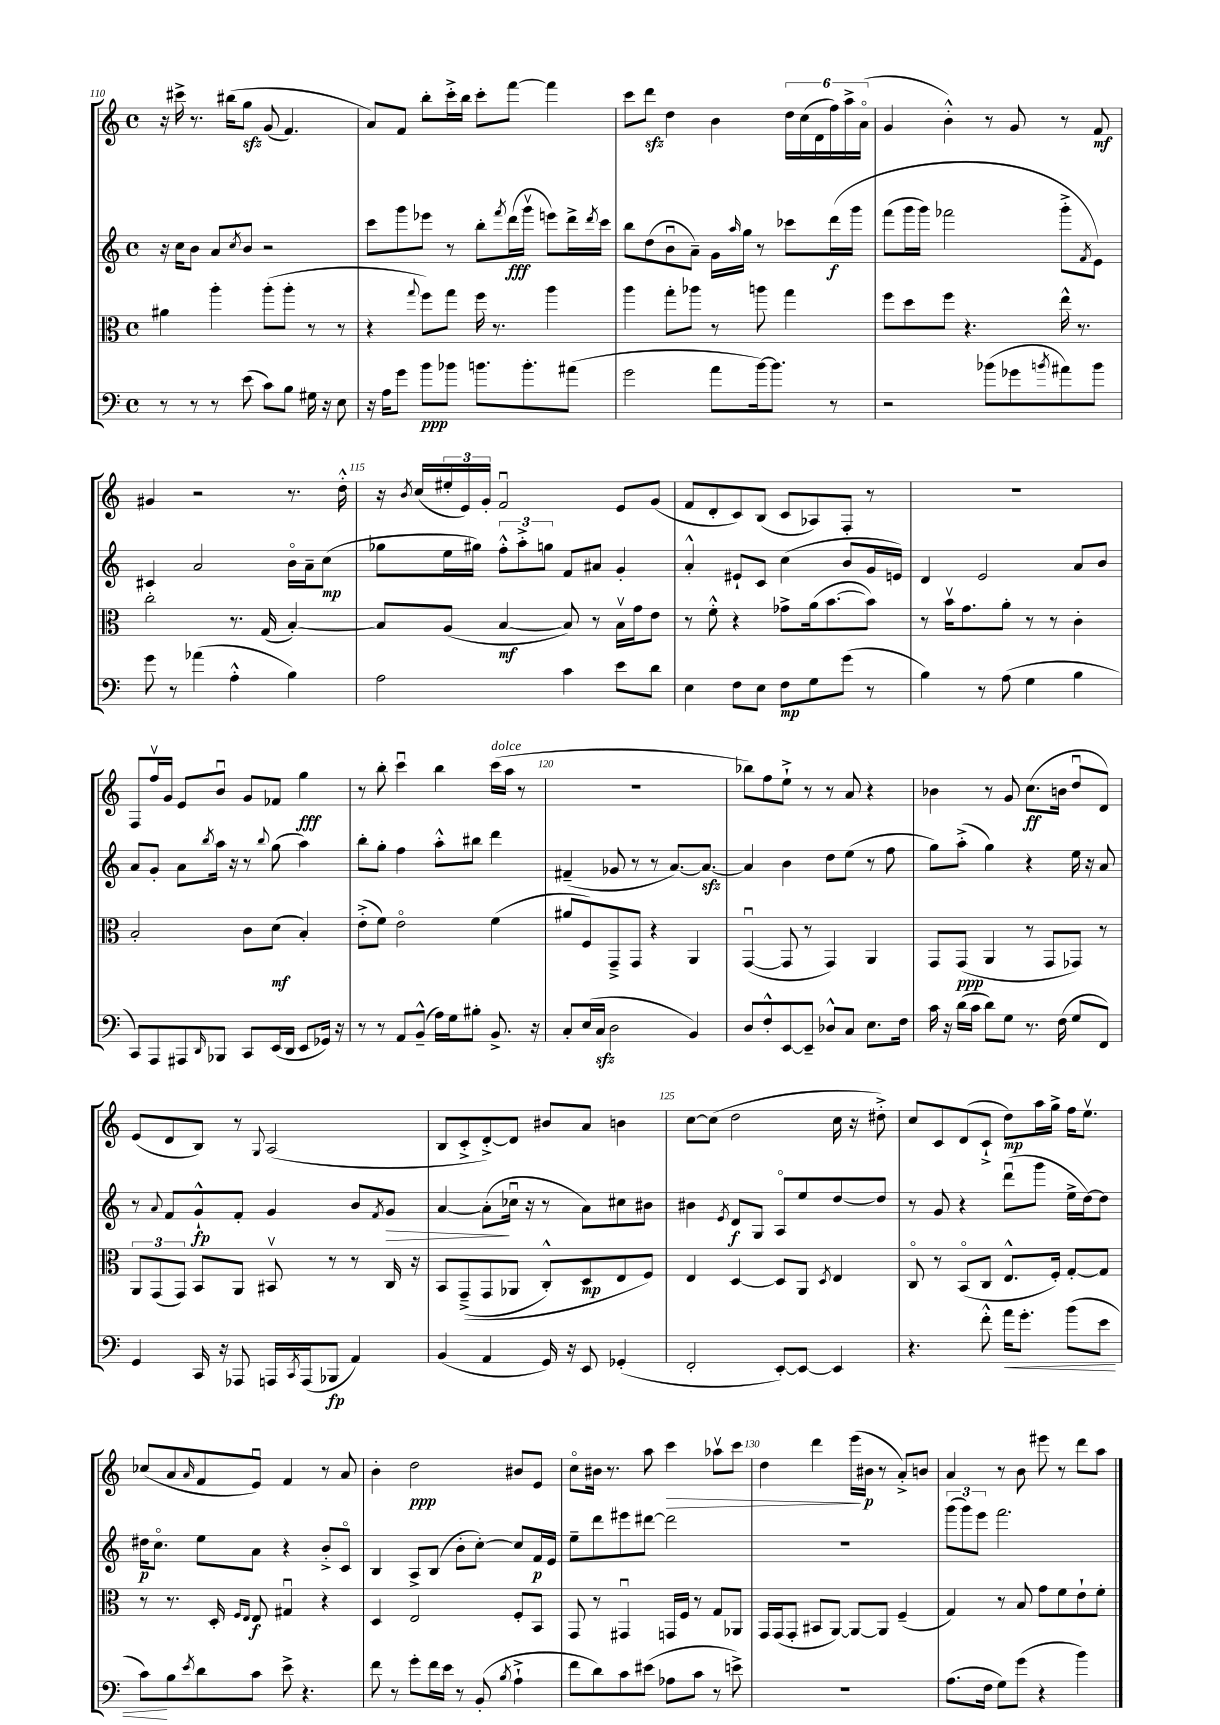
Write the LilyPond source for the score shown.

<<
\new StaffGroup <<
\new Staff = "s0" {
    \clef treble \key c \major \defaultTimeSignature \time 4/4
    r16 cis'''16-> r8. bis''16\( g''8\sfz g'8( f'4.) |
    a'8\) f'8 b''8-. c'''16-.-> b''16 c'''8-. f'''8~ f'''4 |
    c'''8 d'''8\sfz d''4 b'4 \tuplet 6/4 { d''16 c''16( d'16 f''16) a''16-> a'16\flageolet( } |
    g'4 b'4-.-^) r8 g'8 r8 f'8\mf |
    gis'4 r2 r8. d''16-.-^ |
    r16 \acciaccatura { b'8 } c''16( \tuplet 3/2 { eis''16-. e'16) g'16-. } f'2\downbow e'8 g'8( |
    f'8 d'8-. c'8) b8( c'8 aes8) f8-. r8 |
    R1 |
    f8 f''16\upbow g'16 e'8 b'8\downbow g'8 fes'8 g''4\fff |
    r8 b''8-. c'''4\downbow b''4 c'''16^\markup { \italic "dolce" }( a''16 r8 |
    R1 |
    bes''8) f''8 e''8-!-> r8 r8 a'8 r4 |
    bes'4 r8 g'8 c''8.\ff( b'16 d''8\downbow d'8) |
    e'8( d'8 b8) r8 \appoggiatura { g8 } a2( |
    b8 c'8-.-> d'8~-.->) d'8 bis'8 a'8 b'4 |
    c''8~ c''8( d''2 c''16 r16 dis''8-.->) |
    c''8 c'8 d'8( c'8-!-> d''8\mp) a''16 g''16-> f''16 e''8.\upbow |
    ces''8( a'8 \grace { a'16 } f'8 e'8\downbow) f'4 r8 a'8 |
    b'4-. d''2\ppp bis'8 e'8 |
    c''8\flageolet bis'16 r8. a''8 c'''4\> aes''8\upbow c'''8 |
    d''4 d'''4 e'''16\!( bis'16\p r8 a'8-.->) b'8 |
    a'4 r8 b'8 eis'''8 r8 d'''8 a''8 \bar "|." |
}
\new Staff = "s1" {
    \clef treble \key c \major \defaultTimeSignature \time 4/4
    r16 c''16 b'8 a'8 \acciaccatura { c''8 } b'8 r2 |
    c'''8 g'''8 ees'''8 r8 b''8-. \acciaccatura { f'''8 } d'''16\fff( g'''16\upbow e'''8) d'''16-> \acciaccatura { d'''8 } c'''16 |
    b''8 d''8( b'8\downbow a'8--) g'16 \grace { a''16 } g''16 r8 ces'''8 d'''16\f\( g'''16 |
    f'''8( g'''16 g'''16) fes'''2 g'''8-.-> \acciaccatura { f'8 } e'8\) |
    cis'4 a'2 b'16\flageolet a'16-- c''8\mp( |
    ges''8 e''16 gis''16) \tuplet 3/2 { f''8-.-^ a''8-.-> g''8 } f'8 ais'8 g'4-. |
    a'4-.-^ eis'8-! c'8 c''4( b'8 g'16 e'16) |
    d'4 e'2 a'8 b'8 |
    a'8 g'8-. a'8 \acciaccatura { b''8 } a''16 r16 r8 \appoggiatura { b''8 } g''8( a''4) |
    b''8-. g''8-. f''4 a''8-.-^ bis''8 d'''4 |
    fis'4--( ges'8 r8 r8 a'8.~) a'8.~\sfz |
    a'4 b'4 d''8 e''8( r8 f''8 |
    g''8) a''8-.->( g''4) r4 e''16 r16 a'8 |
    r8 \appoggiatura { a'8 } f'8 g'8-!-^\fp f'8-. g'4 b'8 \acciaccatura { f'8 } g'8\> |
    a'4~ a'8-.\!( ces''16\downbow r16 r8 a'8) cis''8 bis'8 |
    bis'4 \acciaccatura { e'8 } d'8\f g8 a8\flageolet e''8 d''8~ d''8 |
    r8 g'8 r4 d'''8\downbow( g'''8 e''16-> d''16~) d''8 |
    dis''16\p c''8.\flageolet e''8 a'8 r4 b'8-.-> c'8\flageolet |
    b4 a8-> b8( b'8-. c''8~-.) c''8 f'16\p e'16 |
    e''8-- d'''8 eis'''8 dis'''8~ dis'''2 |
    R1 |
    \tuplet 3/2 { g'''8( g'''8) e'''8 } f'''2. \bar "|." |
}
\new Staff = "s2" {
    \clef alto \key c \major \defaultTimeSignature \time 4/4
    ais'4 a''4-. a''8-.( a''8-. r8 r8 |
    r4 \appoggiatura { g''8 } f''8) g''8 f''16 r8. a''4 |
    a''4 g''8-. aes''8 r8 a''8 g''4 |
    f''8 d''8 f''8 r4. e''16-^ r8. |
    c''2-. r8. g16( b4~-.) |
    b8 a8( b4~\mf b8) r8 b16\upbow g'16 e'8 |
    r8 f'8-.-^ r4 ges'8-> a'16( b'8.~ b'8) |
    r8 b'16\upbow g'8. a'8-. r8 r8 c'4-. |
    b2-. c'8 d'8\mf( b4-.) |
    e'8-.->( f'8) e'2\flageolet f'4( |
    ais'8 f8) g,8---> g,8 r4 a,4 |
    g,4~\downbow( g,8 r8 g,4) a,4 |
    g,8 g,8\ppp( a,4 r8 g,8 ges,8) r8 |
    \tuplet 3/2 { a,8 g,8( g,8) } b,8 a,8 bis,8\upbow r8 r8 c16 r16 |
    b,8 g,8--->(\( g,8 aes,8 c8-.-^) d8\mp e8 f8\) |
    e4 d4~ d8 a,8 \acciaccatura { d8 } e4 |
    c8\flageolet r8 b,8\flageolet( c8 e8.-^ f16-.) g8~-. g8 |
    r8 r8. d16-. \grace { f16 e16 } e8\f gis4\downbow r4 |
    d4 e2 f8-. b,8 |
    g,8 r8 gis,4\downbow g,16 f16 r8 g8 aes,8 |
    g,16 g,16( g,8-. bis,8 a,8~) a,8~ a,8 f4--( |
    g4) r8 b8 g'8 f'8 e'8-! f'8-. \bar "|." |
}
\new Staff = "s3" {
    \clef bass \key c \major \defaultTimeSignature \time 4/4
    r8 r8 r8 e'8( c'8) b8 gis16 r16 e8 |
    r16 a16 g'8 b'8\ppp bes'8 b'8. b'8.-. ais'8( |
    g'2 a'8 b'16~) b'8. r8 |
    r2 bes'8( ges'8 \acciaccatura { b'8 } ais'8) b'8 |
    g'8 r8 aes'4( a4-.-^ b4) |
    a2 c'4 e'8 d'8 |
    e4 f8 e8 f8\mp g8 g'8( r8 |
    b4) r8 a8( g4 b4 |
    c,8) a,,8 ais,,8 \grace { d,16 } bes,,8 c,8 e,16( d,16 e,8 ges,16) r16 |
    r8 r8 a,8 b,8---^( a16) g16 bis8-. b,8.-> r16 |
    c8-. e16( c16\sfz d2 b,4) |
    d8 f8-.-^ e,8~ e,8-- des8-^ c8 e8. f16 |
    c'16 r16 d'16( c'16 d'8) g8 r8. f16( g8 f,8) |
    g,4 c,16 r16 aes,,8 a,,16 \acciaccatura { c,8 } a,,16( bes,,8\fp a,4) |
    b,4( a,4 g,16) r16 e,8 ges,4-.( |
    f,2-. e,8~-.) e,8~ e,4 |
    r4. f'8-.-^ a'16\< g'8.-. b'8( e'8 |
    c'8\!) b8 \acciaccatura { e'8 } d'8 c'8 e'8-> r4. |
    f'8 r8 g'8-. f'16 e'16 r8 b,8-.( \acciaccatura { b8 } a4-!-> |
    f'8 d'8) c'8 eis'8( aes8 c'8 r8 e'8->) |
    R1 |
    a8.( f16 g8) g'8( r4 b'4) \bar "|." |
}
>>
>>
\layout { \context { \Score currentBarNumber = #110 \override BarNumber.break-visibility = ##(#f #t #t) barNumberVisibility = #(every-nth-bar-number-visible 5) } }
